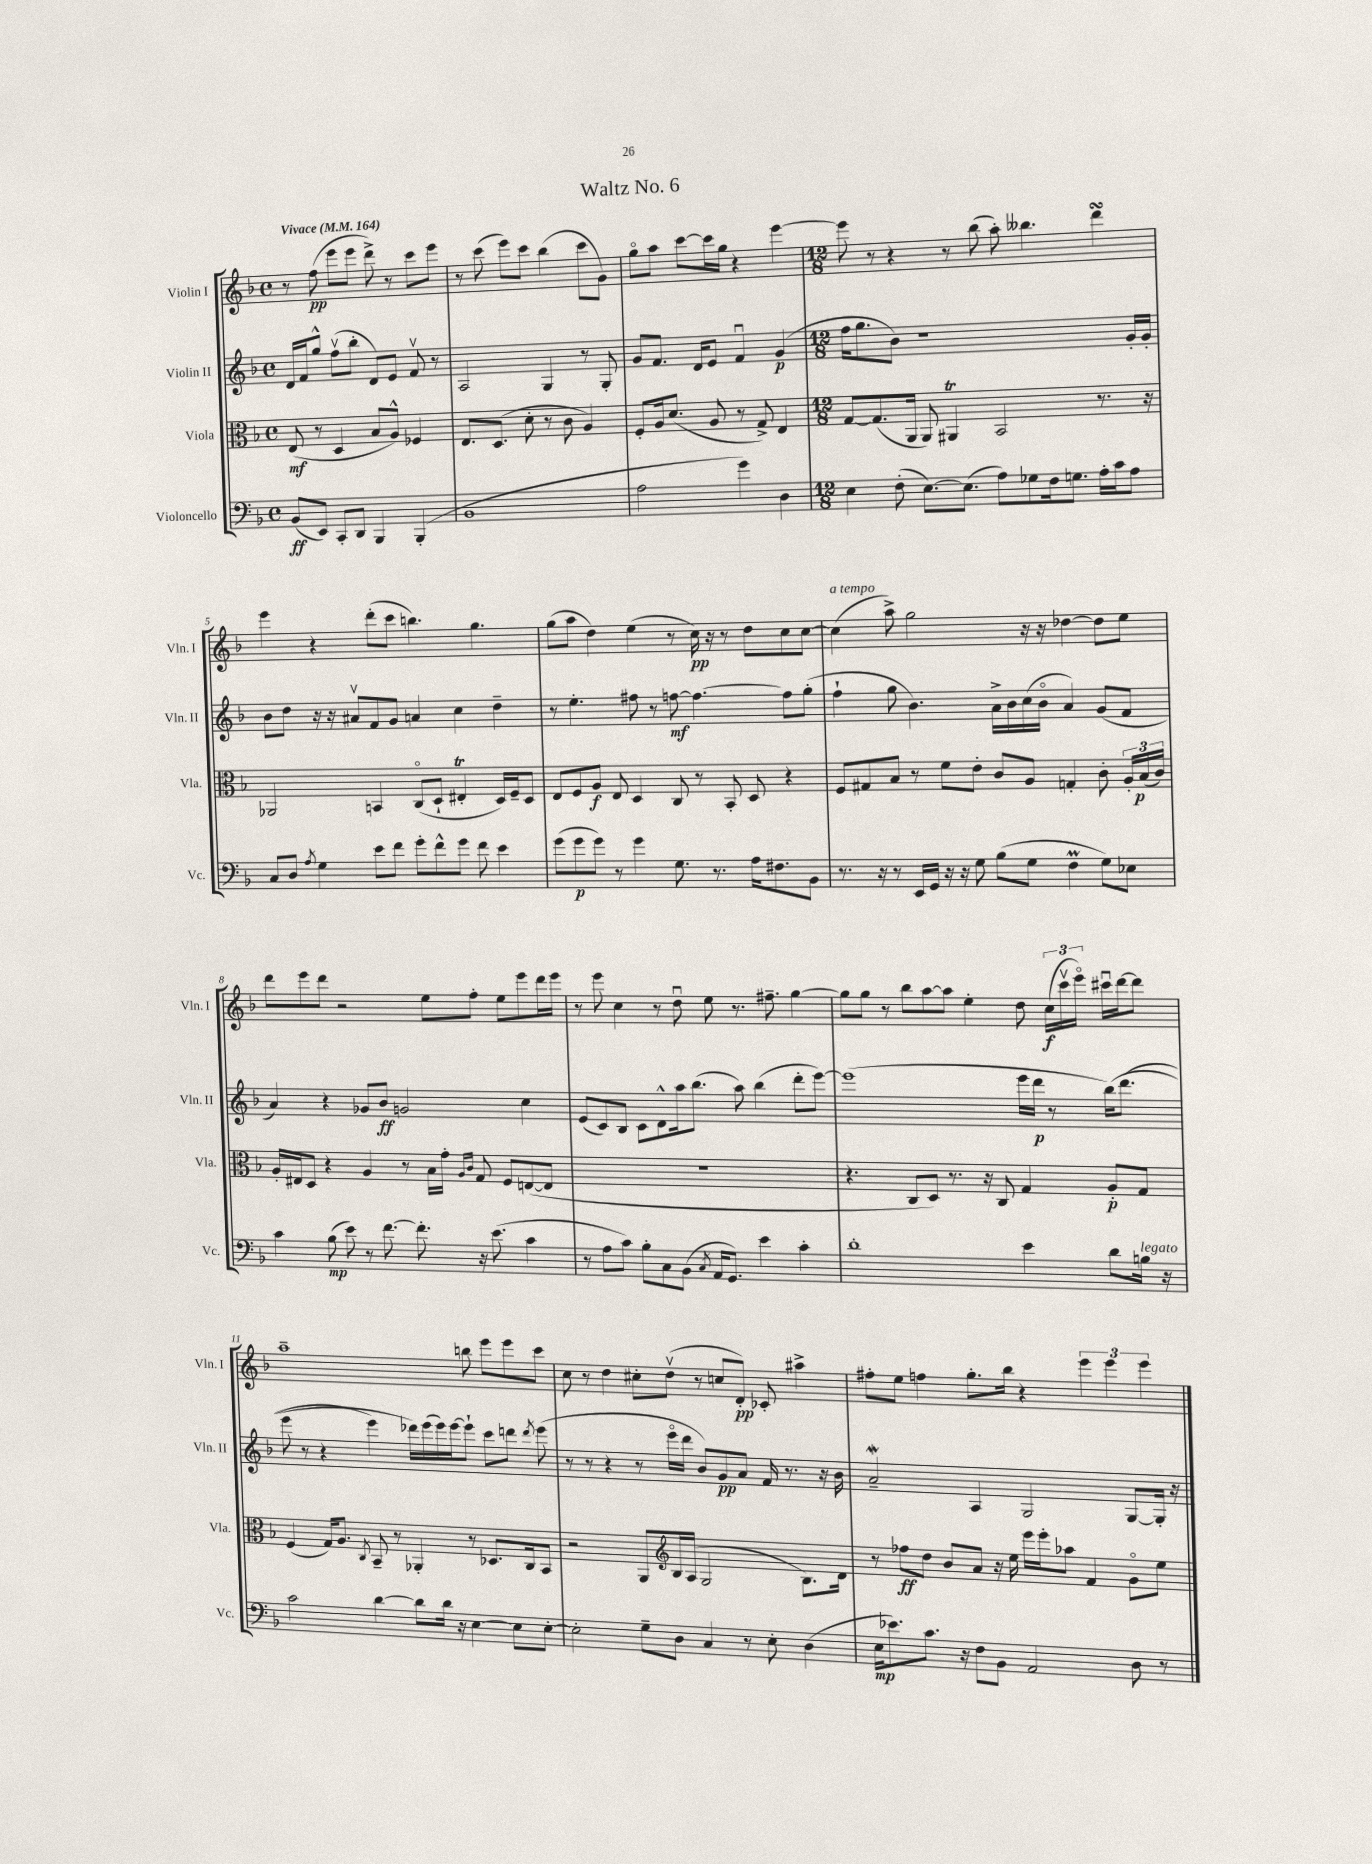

**kern	**kern	**kern	**kern
*staff4	*staff3	*staff2	*staff1
*clefF4	*clefC3	*clefG2	*clefG2
*k[b-]	*k[b-]	*k[b-]	*k[b-]
*M4/4	*M4/4	*M4/4	*M4/4
*met(c)	*met(c)	*met(c)	*met(c)
*MM164	*MM164	*MM164	*MM164
(8BB-	(8E	16d	8r
.	.	16f	.
8EE)	8r	8gg^^	(8ff
8CC'	4D	(8ffv	8eee
8DD	.	8bb-'	8eee
4BBB-	8B-	8d)	8ddd^)
.	8A^^)	8e	8r
(4BBB-'	4F-	8fv	8ccc
.	.	8r	8eee
=	=	=	=
1BB-	8.E	2A	8r
.	.	.	(8ccc
.	(8.D	.	.
.	.	.	8eee)
.	8d'	.	8ccc
.	8r	4G	(4bb-
.	8c	.	.
.	4A)	8r	8ccc
.	.	8G'	8g)
=	=	=	=
2A	8F'	8g	8ggo
.	16A	8.f	8aa
.	(8.d	.	.
.	.	.	[8ccc
.	.	16d	.
.	8A	8e	16ccc]
.	.	.	16gg
4g)	8r	4fu	4r
.	8G^)	.	.
4D	4E	(4g	[4eee
=	=	=	=
*M12/8	*M12/8	*M12/8	*M12/8
4E	[8G	16ff	8eee]
.	.	8.gg	.
.	(8.G]	.	8r
(8F'	.	8b-)	4r
.	16AA	.	.
[8.E)	8AA)	1r	.
.	4AA#	.	8r
(8.E]	.	.	.
.	.	.	(8bb-
8A)	2BB-	.	8aa')
8G-	.	.	4.bb--
16F	.	.	.
8.G	.	.	.
16A'	8.r	.	4ddd
16c	.	.	.
8A	.	16g'	.
.	16r	16g'	.
=	=	=	=
8C	2AA-	8b-	4eee
8D	.	8dd	.
8qA	.	.	.
4G	.	16r	4r
.	.	16r	.
.	.	8a#v	.
8e	4BB	8f	(8ddd'
8f	.	8g	8ccc
8g'	(8Co	4a	4.bb)
8f^^	8D`	.	.
8g	4E#'	4cc	.
8f	.	.	4.gg
4e	16D)	4dd~	.
.	16F~	.	.
.	8D	.	.
=	=	=	=
(8g	8E	8r	(8gg
8g	8F	4.ee'	8aa
8g)	8A	.	4dd)
8r	8E	.	.
4g	4D	8ff#	(4ee
.	.	8r	.
8.G	8C	[8ff	8r
.	8r	4.ff_	16cc)
8.r	.	.	16r
.	8BB-'	.	8r
16A	8D	.	8dd
8.F#	.	.	.
.	4r	8ff]	8cc
8BB-	.	(8gg'	[8cc
=	=	=	=
8.r	8F	4ff`	(4cc]
.	8G#	.	.
16r	.	.	.
8r	8B-	8gg	8aa^)
16EE	8r	4.b-)	2gg
16GG	.	.	.
16r	8f	.	.
16r	.	.	.
8G	8e'	.	.
(8B-	8c	16a^	.
.	.	16b-	.
8G	8A	(16cc	16r
.	.	16b-o	16r
4F	4G'	4a)	[4dd-
8G)	8c'	(8g	8dd-]
8E-	24A'	8f	8ee
.	(24B-	.	.
.	24c)	.	.
=	=	=	=
4c	16A'	4a)	8ddd
.	16E#	.	.
.	8D	.	8eee
(8B-	4r	4r	8ddd
8e)	.	.	2r
8r	4A	8g-	.
[8.f	.	8b-	.
.	8r	2g	.
8.f']	.	.	.
.	16B-	.	8ee
.	16g'	.	.
.	16qqA	.	.
.	16qqc	.	.
16r	8G	.	8ff'
(8.e	.	.	.
.	8F	.	8ee
4c	([8E	4cc	8eee
.	8E]	.	16ddd
.	.	.	16eee
=	=	=	=
8r	1.r	(8e	8r
8A	.	8c)	8eee
8c)	.	8B-	4cc
8B-'	.	8c	.
8C	.	8d^^	8r
(8BB-	.	16aa	8ddu
.	.	(8.bb-	.
8qC	.	.	.
16AA	.	.	8ee
8.GG)	.	.	.
.	.	8aa)	8.r
4e	.	(4bb-	.
.	.	.	8.ff#~
4c'	.	8ddd'	[4gg
.	.	[8eee)	.
=	=	=	=
1d'	4.r	(1eee]	8gg]
.	.	.	8gg
.	.	.	8r
.	8C	.	8bb-
.	8D)	.	[8aa
.	8.r	.	8aa]
.	.	.	4ee'
.	16r	.	.
.	8C	.	.
4e	4G	16eee	8dd
.	.	16ddd	.
.	.	8r	(24cc
.	.	.	24cccv
.	.	.	24eeeo)
8d	8A'	&(16bb-)	16ccc#u
.	.	(8.ddd	[16ddd
16B	8G	.	8ddd]
16r	.	.	.
=	=	=	=
2c	(4F	8eee	1aa~
.	.	8r	.
.	16G)	4r	.
.	8.A	.	.
.	8qC	.	.
[4d	8BB-~	4eee)	.
.	8r	.	.
8d]	4AA-'	16ddd-&)	.
.	.	(16eee	.
16d	.	16eee)	.
16r	.	[16eee	.
[4E	8r	8eee`]	8bb
.	8.D-	8ccc	8eee
8E]	.	8ddd	8eee
.	16C	.	.
.	.	8qddd	.
[8E'	8BB-	(8eee	8ccc
=	=	=	=
2E']	2r	8r	8cc
.	.	8r	8r
.	.	4r	4dd
8G~	8AA	8r	8cc#'
8D	16B-	16eeeo	(8ddv
.	(16A	16ddd	.
4C	2G	8b-)	8r
.	.	8g	8cc
8r	.	8a	8d')
8E'	.	16f	8c-'
.	.	8.r	.
(4D	8.B-)	.	4aa#^
.	.	16r	.
.	16d	16b-	.
=	=	=	=
*	*clefG2	*	*
16E	8r	2a~	8ff#'
8.e-)	.	.	.
.	8ff-	.	8ee
8.c	8dd	.	4ff
.	8b-	.	.
16r	.	.	.
8F	8a	4A	8.gg'
8BB-	16r	.	.
.	16ee	.	16bb-
2AA	16eee	2G	4r
.	16eee'	.	.
.	8aa-	.	.
.	4f	.	6eee
.	.	.	6eee
8D	8go	[8G	.
.	.	.	6eee
8r	8ee	16G']	.
.	.	16r	.
==	==	==	==
*-	*-	*-	*-
